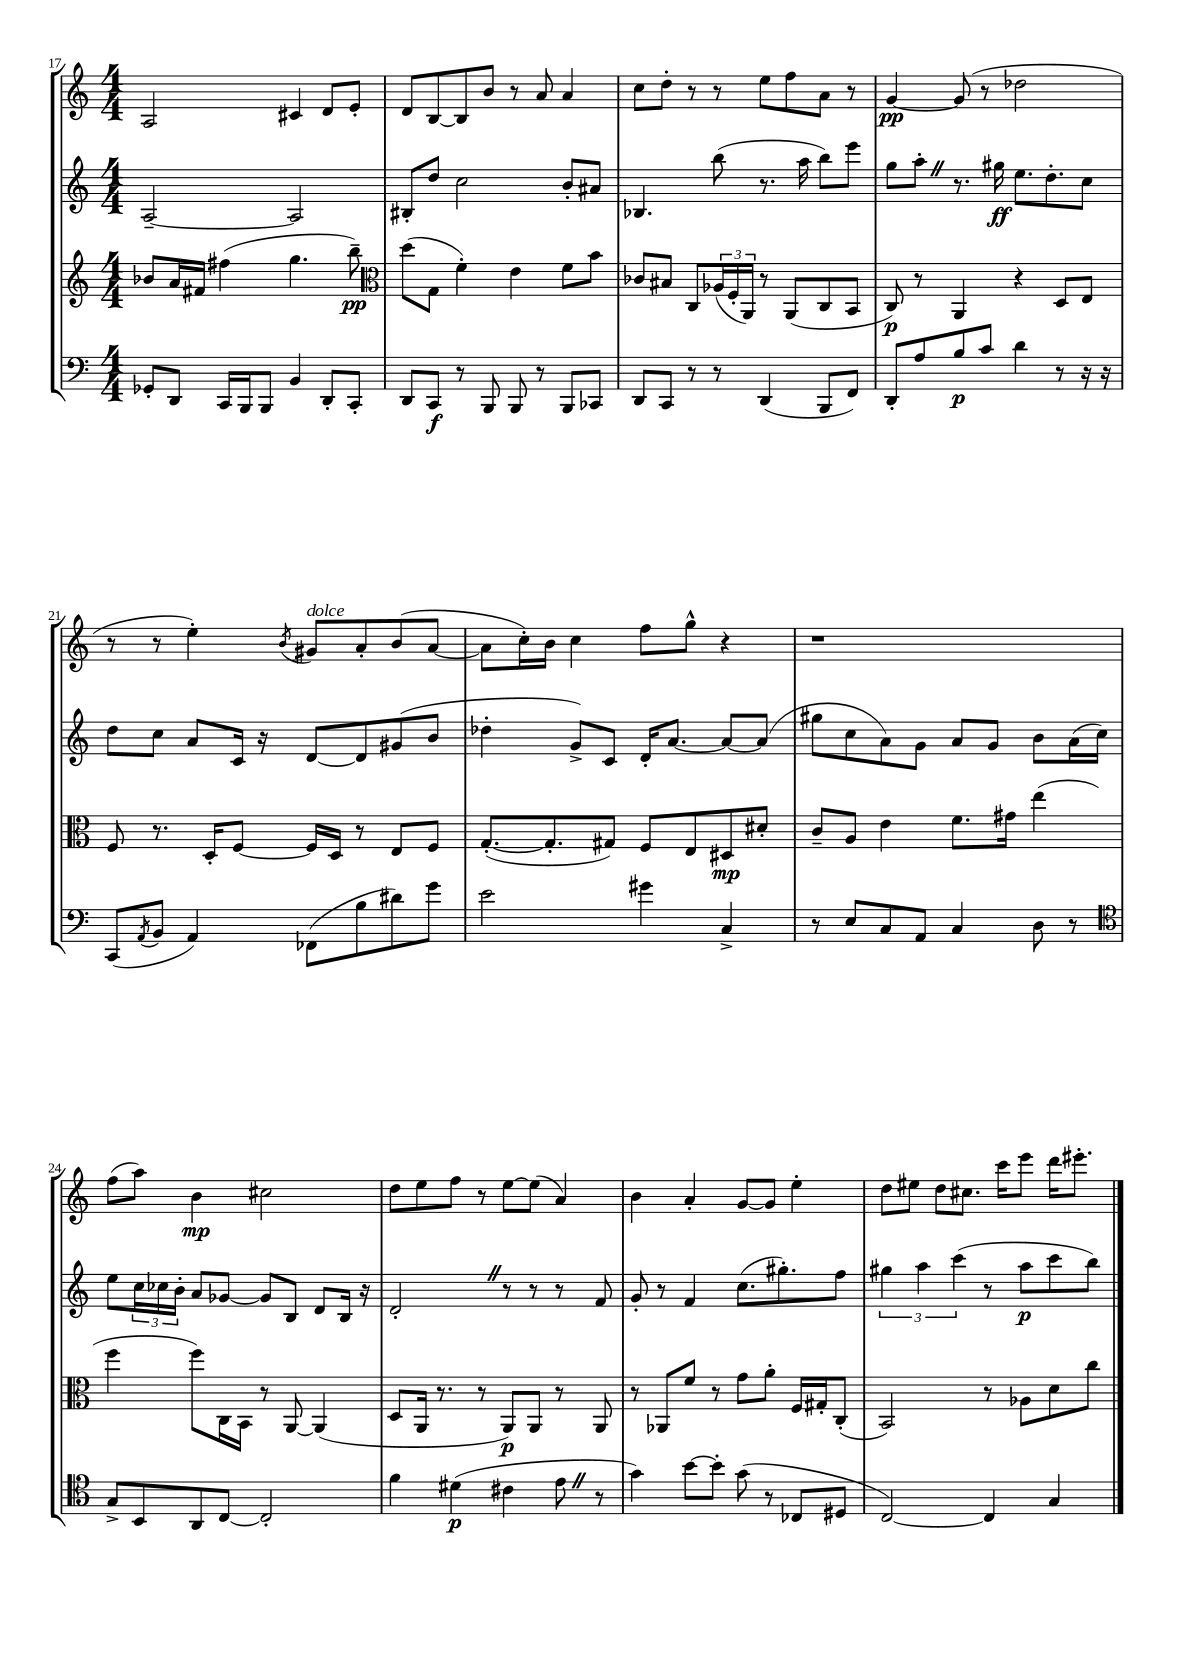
<<
\new StaffGroup <<
\new Staff = "s0" {
    \clef treble \key c \major \numericTimeSignature \time 4/4
    a2 cis'4 d'8 e'8-. |
    d'8 b8~ b8 b'8 r8 a'8 a'4 |
    c''8 d''8-. r8 r8 e''8 f''8 a'8 r8 |
    g'4~\pp g'8( r8 des''2 |
    r8 r8 e''4-.) \acciaccatura { b'8 } gis'8^\markup { \italic "dolce" } a'8-. b'8( a'8~ |
    a'8 c''16-.) b'16 c''4 f''8 g''8-^ r4 |
    r1 |
    f''8( a''8) b'4\mp cis''2 |
    d''8 e''8 f''8 r8 e''8~ e''8( a'4) |
    b'4 a'4-. g'8~ g'8 e''4-. |
    d''8 eis''8 d''8 cis''8. c'''16 e'''8 d'''16 eis'''8.-. \bar "|." |
}
\new Staff = "s1" {
    \clef treble \key c \major \numericTimeSignature \time 4/4
    a2~-- a2 |
    bis8-. d''8 c''2 b'8-. ais'8 |
    bes4. b''8( r8. a''16 b''8) e'''8 |
    g''8 a''8-. \once \override BreathingSign.text = \markup { \musicglyph "scripts.caesura.straight" } \breathe r8. gis''16\ff e''8. d''8.-. c''8 |
    d''8 c''8 a'8 c'16 r16 d'8~ d'8 gis'8( b'8 |
    des''4-. g'8->) c'8 d'16-. a'8.~ a'8~ a'8( |
    gis''8 c''8 a'8) g'8 a'8 g'8 b'8 a'16( c''16) |
    e''8 \tuplet 3/2 { c''16 ces''16 b'16-. } a'8 ges'8~ ges'8 b8 d'8 b16 r16 |
    d'2-. \once \override BreathingSign.text = \markup { \musicglyph "scripts.caesura.straight" } \breathe r8 r8 r8 f'8 |
    g'8-. r8 f'4 c''8.( gis''8.-.) f''8 |
    \tuplet 3/2 { gis''4 a''4 c'''4( } r8 a''8\p c'''8 b''8) \bar "|." |
}
\new Staff = "s2" {
    \clef treble \key c \major \numericTimeSignature \time 4/4
    bes'8 a'16 fis'16 fis''4( g''4. b''8--\pp) |
    \clef alto d''8( g8 f'4-.) e'4 f'8 b'8 |
    ces'8 bis8 c8 \tuplet 3/2 { aes16( f16-. a,16) } r8 a,8( c8 b,8 |
    c8\p) r8 a,4 r4 d8 e8 |
    f8 r8. d16-. f8~ f16 d16 r8 e8 f8 |
    g8.~-.( g8.-. gis8) f8 e8 dis8\mp dis'8-. |
    c'8-- a8 e'4 f'8. gis'16 e''4( |
    f''4 f''8) c16 b,16 r8 a,8~ a,4( |
    d8 a,16 r8. r8 a,8\p) a,8 r8 a,8 |
    r8 aes,8 f'8 r8 g'8 a'8-. f16 gis16-. c8-.( |
    b,2) r8 aes8 d'8 c''8 \bar "|." |
}
\new Staff = "s3" {
    \clef bass \key c \major \numericTimeSignature \time 4/4
    ges,8-. d,8 c,16 b,,16 b,,8 b,4 d,8-. c,8-. |
    d,8 c,8\f r8 b,,8 b,,8 r8 b,,8 ces,8 |
    d,8 c,8 r8 r8 d,4( b,,8 f,8) |
    d,8-. a8 b8\p c'8 d'4 r8 r16 r16 |
    c,8( \acciaccatura { a,8 } b,8 a,4) fes,8( b8 dis'8) g'8 |
    e'2 gis'4 c4-> |
    r8 e8 c8 a,8 c4 d8 r8 |
    \clef tenor g8-> b,8 a,8 c8~ c2-. |
    f'4 dis'4\p( cis'4 e'8 \once \override BreathingSign.text = \markup { \musicglyph "scripts.caesura.straight" } \breathe r8 |
    g'4) b'8~ b'8-. g'8( r8 ces8 dis8 |
    c2~) c4 g4 \bar "|." |
}
>>
>>
\layout { \context { \Score currentBarNumber = #17 } }
